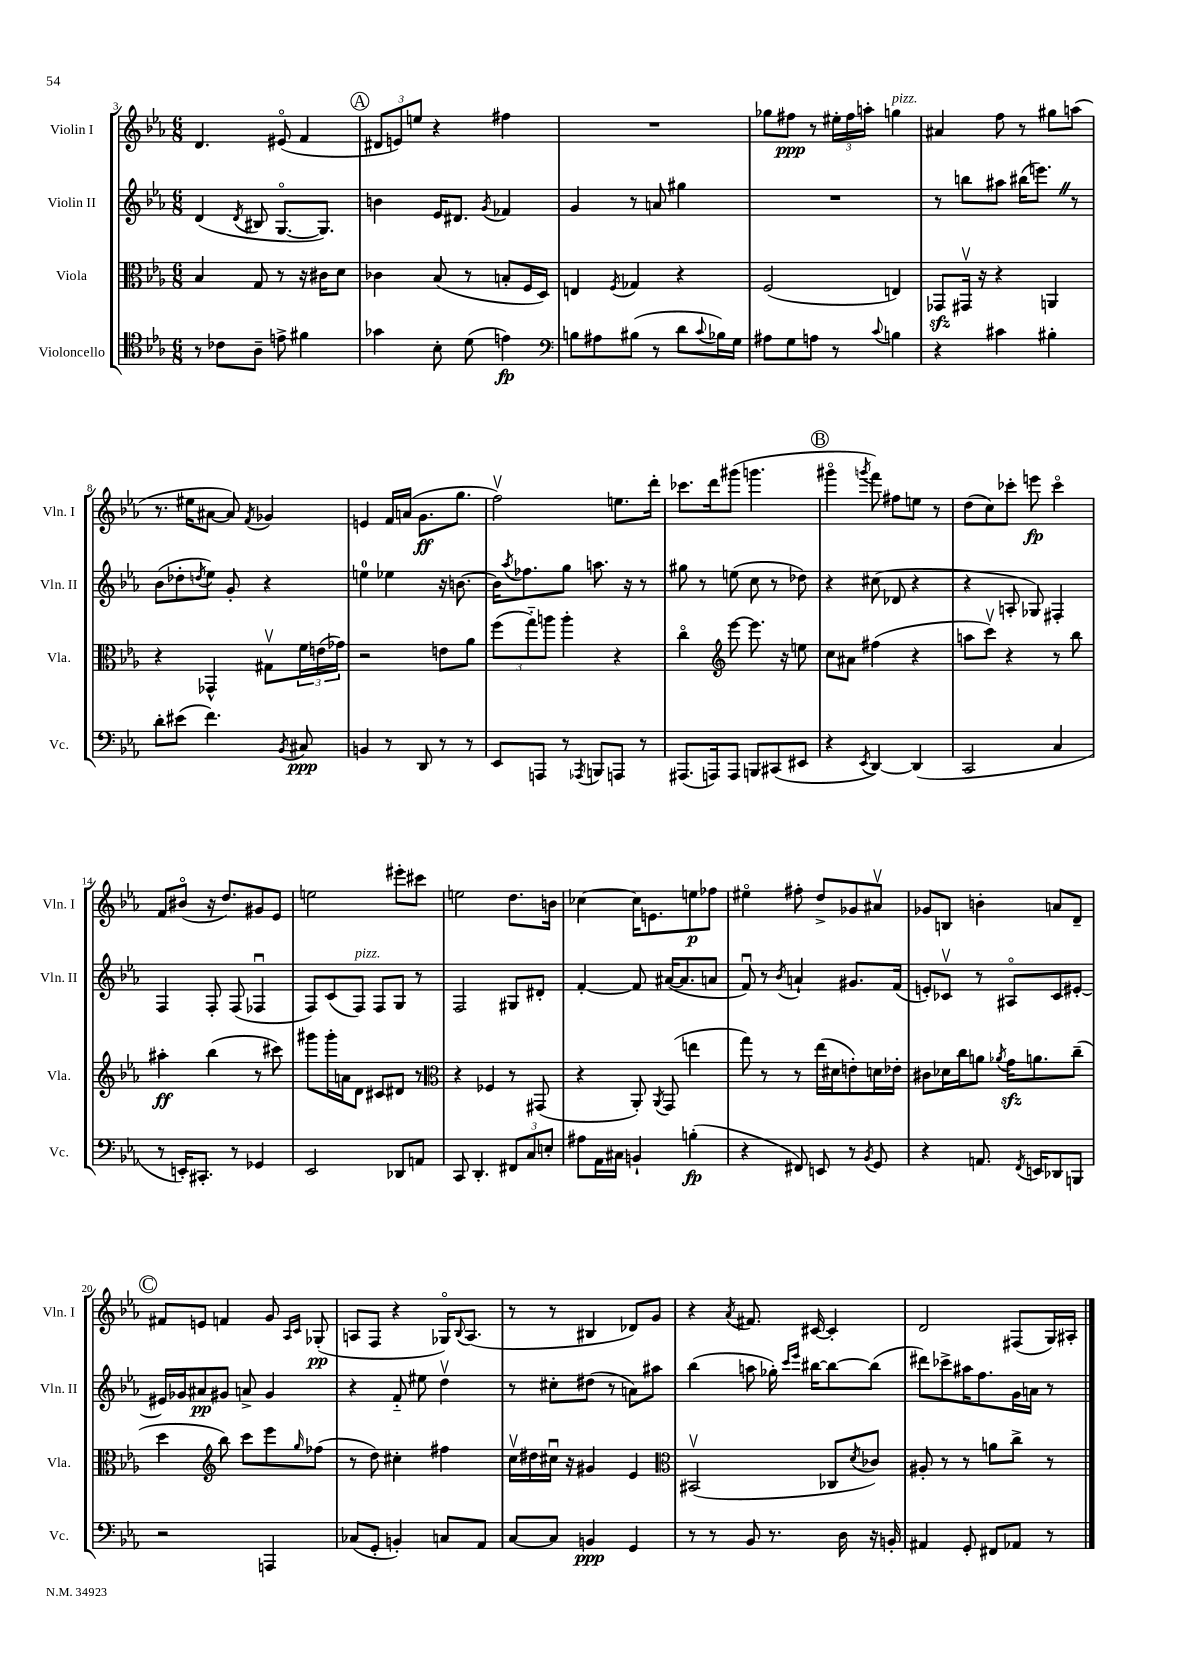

**kern	**kern	**kern	**kern
*staff4	*staff3	*staff2	*staff1
*clefC4	*clefC3	*clefG2	*clefG2
*k[b-e-a-]	*k[b-e-a-]	*k[b-e-a-]	*k[b-e-a-]
*M6/8	*M6/8	*M6/8	*M6/8
8r	4B-	(4d	4.d
8c-	.	.	.
.	.	8qd	.
8A-~	8G	8B#	.
8e^	8r	[8.Go	(8e#o
4f#	16r	.	4f
.	16c#	8.G])	.
.	8d	.	.
=	=	=	=
4g-	4c-	4b	12d#
.	.	.	12e)
.	.	.	12ee
8B-'	(8B-	16e-	4r
.	.	8.d#	.
(8d	8r	.	.
.	.	8qg	.
4e)	8B'	4f-	4ff#
.	16F	.	.
.	16D)	.	.
=	=	=	=
*clefF4	*	*	*
8B	4E	4g	2.r
8A#	.	.	.
.	8qF	.	.
(8B#	4G-	8r	.
8r	.	8a	.
8d	4r	4gg#	.
8qqc	.	.	.
16B-)	.	.	.
16G	.	.	.
=	=	=	=
8A#	(2F	2.r	8gg-
8G	.	.	8ff#
8A	.	.	8r
8r	.	.	24ee#'
.	.	.	24ff#
.	.	.	24aa'
8qqc	.	.	.
4B	4E)	.	4gg
=	=	=	=
4r	8GG-	8r	4a#
.	16GG#v	8bb	.
.	16r	.	.
4c#	4r	8aa#	8ff
.	.	(16bb#	8r
.	.	8.eee)	.
4B#'	4AA	.	8gg#
.	.	8r	(8aa
=	=	=	=
8d'	4r	(8b-	8.r
(8e#	.	8dd-'	.
.	.	.	16ee#
.	.	8qdd	.
4.f)	4GG-^^	8ee-)	[8a#
.	.	8g'	8a#])
.	.	.	8qf
.	8G#v	4r	4g-
8qBB-	.	.	.
8C#	24f	.	.
.	(24e	.	.
.	24g-)	.	.
=	=	=	=
4BB	2r	4ee	4e
8r	.	4ee-	16f
.	.	.	(16a
8DD	.	.	8.g
8r	8e	16r	.
.	.	[8.b	8.gg
8r	8a-	.	.
=	=	=	=
8EE-	(12ff	16b]	2ffv)
.	.	8qaa-	.
.	.	8.ff-	.
.	12gg'~)	.	.
8AAA	.	.	.
.	12aa	.	.
8r	4aa'	8gg	.
8qAAA-	.	.	.
8BBB	.	8.aa	.
8AAA	4r	.	8.ee
.	.	16r	.
8r	.	8r	.
.	.	.	16ddd'
=	=	=	=
(8.AAA#	4cco	8gg#	8.ccc-
.	.	8r	.
16AAA)	.	.	16ddd
*	*clefG2	*	*
8AAA	[8eee-	(8ee	(8ggg#
8BBB	8.eee-]	8cc	4.ggg
(8CC#	.	8r	.
.	16r	.	.
8EE#	8ee	8dd-)	.
=	=	=	=
4r	8cc	4r	4ggg#o
.	8a#	.	.
8qEE-	.	.	8qggg
[4DD)	(4ff#	(8cc#	8fff)
.	.	8d-	8ff#
(4DD]	4r	4r	8ee
.	.	.	8r
=	=	=	=
2CC	8aa	4r	(8dd
.	8cccv)	.	8cc)
.	4r	8A'	8ccc-'
.	.	8G-)	8eee
4C	8r	4F#'	4ccc-o
.	8bb-	.	.
=	=	=	=
8r	4aa#'	4F	8f
16EE')	.	.	(8b#o
8.CC#'	.	.	.
.	(4bb-	8F'	16r
.	.	.	8.dd)
8r	.	(8F	.
4GG-	8r	4F-u	8g#
.	8ccc#)	.	8e-
=	=	=	=
2EE-	8ggg#	8F)	2ee
.	16ggg#'	(8c	.
.	16a	.	.
.	8d	8F)	.
.	8c#	8F	.
8DD-	8d#	8G	8eee#'
8AA	8r	8r	8ccc#
=	=	=	=
*	*clefC3	*	*
8CC	4r	2F	2ee
4.DD'	.	.	.
.	4F-	.	.
12FF#	8r	8G#	8.dd
12C	.	.	.
.	(8GG#	8d#'	.
12E'	.	.	.
.	.	.	16b
=	=	=	=
8A#	4r	[4f'	[4cc-
16AA-	.	.	.
16C#	.	.	.
4BB`	8AA-')	8f]	16cc-]
.	.	.	8.e
.	8qAA-	.	.
.	(8GG	([16a#	.
.	.	8.a#]	.
(4B'	4ee	.	8ee
.	.	8a	8ff-
=	=	=	=
4r	8gg)	8fu)	4ee#o
.	8r	8r	.
.	.	8qb-	.
8FF#)	8r	4a`	8ff#'
8EE	(16ee-	.	8dd^
.	16d#	.	.
8r	8e')	8.g#	8g-
8qBB-	.	.	.
8GG	16d	.	8a#v
.	16e-'	(16f	.
=	=	=	=
4r	8c#	8e')	8g-
.	16d-	8c-v	8B
.	16cc	.	.
8.AA	8a	8r	4b'
.	8qa-	.	.
.	16g	8A#o	.
8qFF	.	.	.
16EE	8.a	.	.
8DD-	.	8c-	8a
8BBB	(8cc~	[8e#'	8d~
=	=	=	=
2r	4dd	16e#]	8f#
.	.	16g-	.
.	.	8a#	8e
*	*clefG2	*	*
.	8bb-)	8g#	4f
.	8ccc	8a^	.
4AAA	8eee-	4g#	8g
.	.	.	16qqA-
.	16qqgg	.	16qqc
.	(8ff-	.	(8G-'
=	=	=	=
(8C-	8r	4r	8A
8GG'	8dd)	.	8F
4BB')	4cc#'	8f'~	4r
.	.	8ee#	.
8C	4ff#	4ddv	16G-o)
.	.	.	8qqB-
.	.	.	(8.A
8AA-	.	.	.
=	=	=	=
[8C	16ccv	8r	8r
.	16dd#	.	.
8C]	16cc#u	8cc#'	8r
.	16r	.	.
4BB	4g#	(8dd#	4B#
.	.	8r	.
4GG	4e-	8a)	8d-)
.	.	8aa#	8g
=	=	=	=
*	*clefC3	*	*
8r	(2BB#v	(4bb-	4r
8r	.	.	.
.	.	.	8qa-
8BB-	.	8aa	8.f#
8.r	.	16gg-')	.
.	.	16qqccc	.
.	.	16qqeee-	.
.	.	[16bb#	[16c#
.	8C-	8bb#_	4c#']
16D	.	.	.
.	8qd	.	.
16r	8c-)	(8bb#]	.
16BB'	.	.	.
=	=	=	=
4AA#	8A#'	8ddd#)	2d
.	8r	8ccc-^	.
8GG'	8r	16aa#	.
.	.	8.ff	.
8FF#	8a	.	.
8AA-	8cc^	16g	(8F#
.	.	16a	.
8r	8r	8r	16G)
.	.	.	16A#'
==	==	==	==
*-	*-	*-	*-
